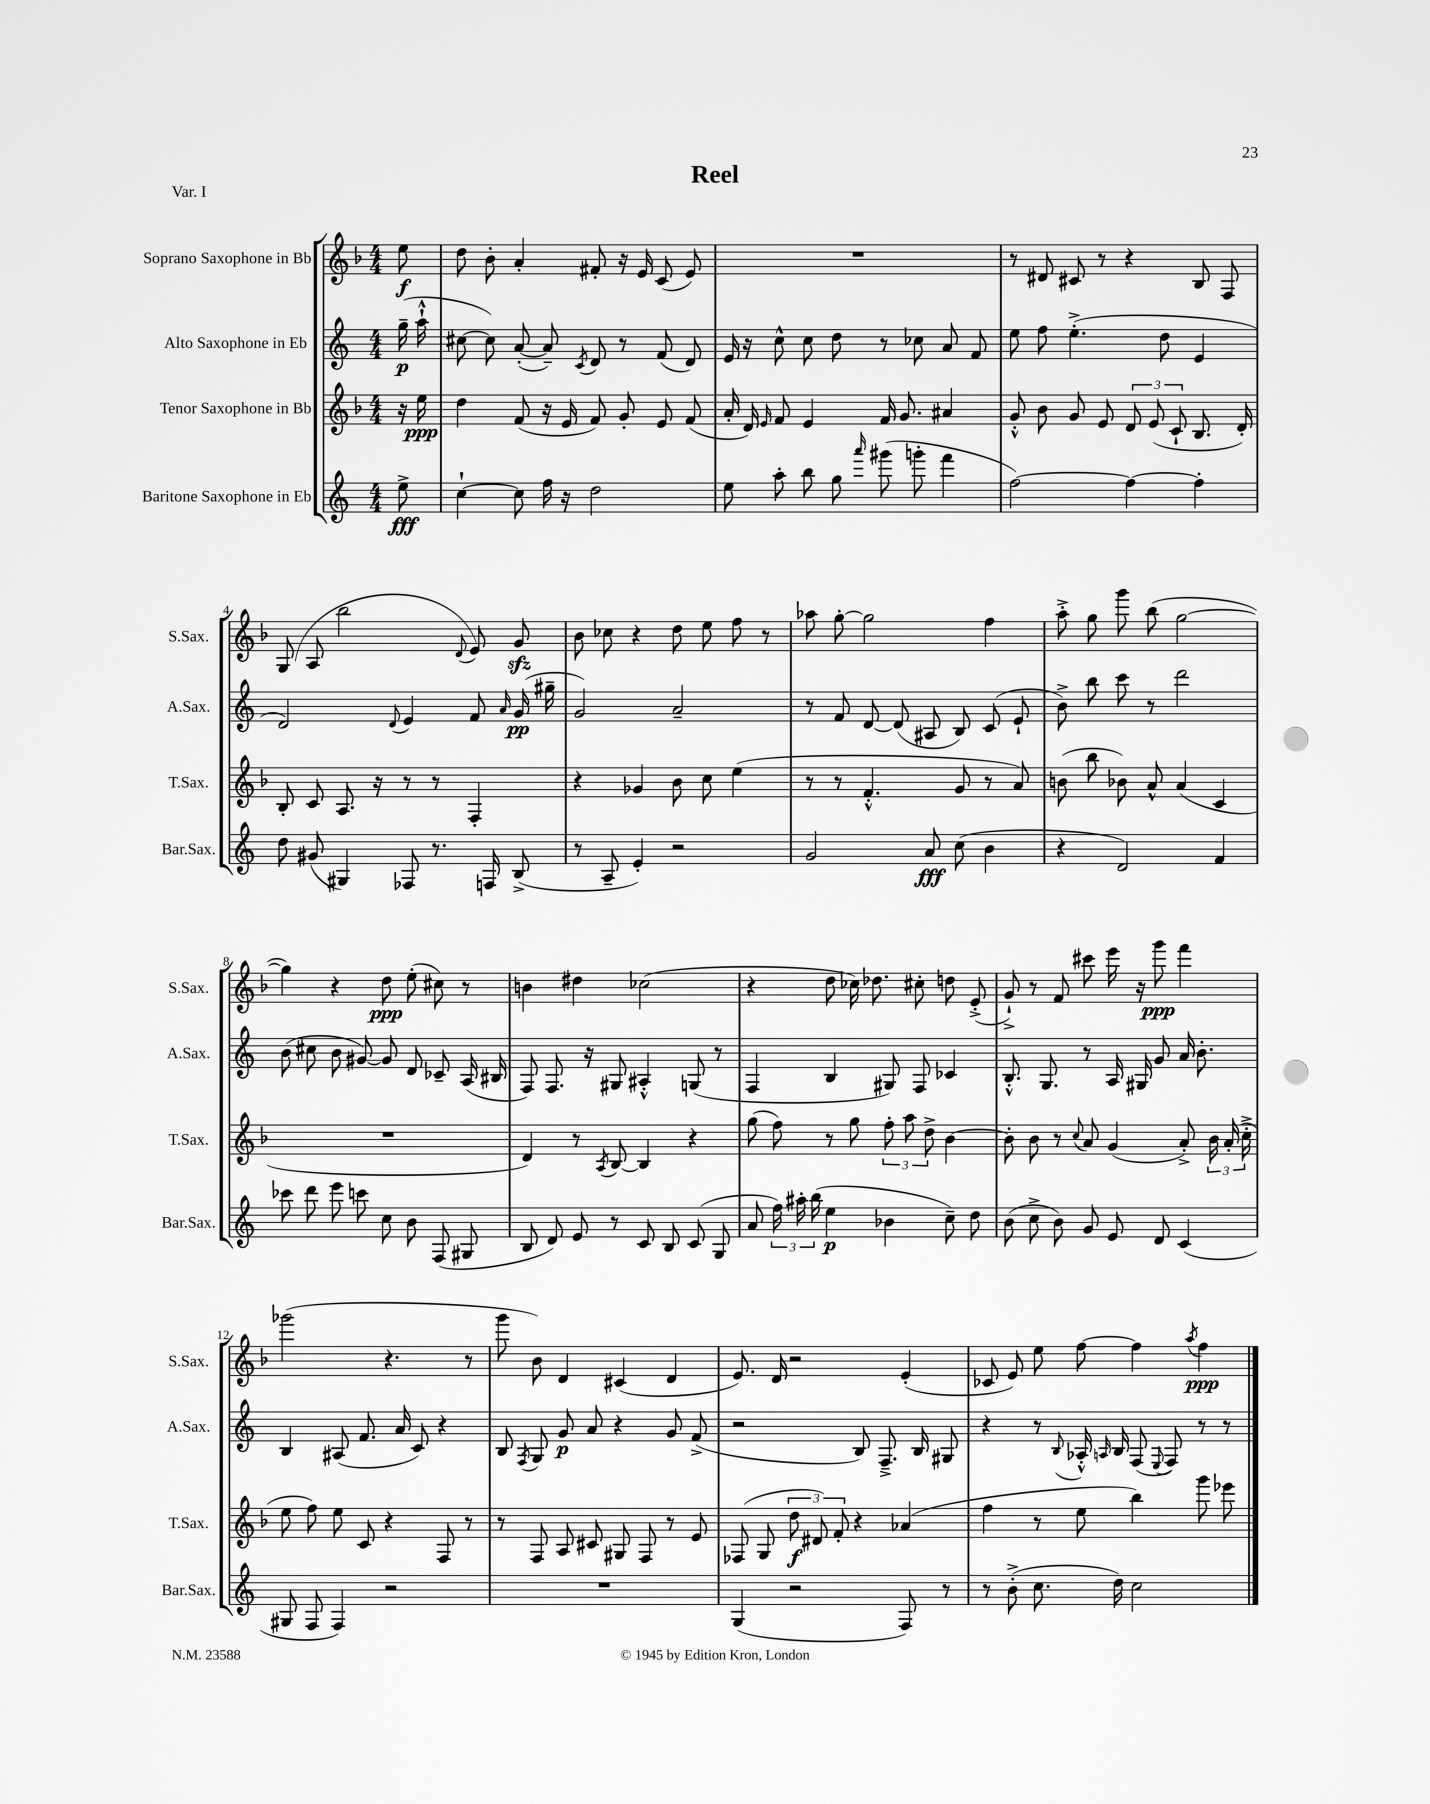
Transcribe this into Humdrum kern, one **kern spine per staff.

**kern	**kern	**kern	**kern
*staff4	*staff3	*staff2	*staff1
*clefG2	*clefG2	*clefG2	*clefG2
*k[]	*k[b-]	*k[]	*k[b-]
*M4/4	*M4/4	*M4/4	*M4/4
8ee^	16r	(16gg~	8ee
.	16ee	16aa`^^	.
=	=	=	=
[4cc`	4dd	[8cc#	8dd
.	.	8cc#])	8b-'
8cc]	(8f	([8a'	4a'
16ff	16r	8a~])	.
16r	16e	.	.
.	.	8qc	.
2dd	8f)	8d	8f#'
.	8g'	8r	16r
.	.	.	16e
.	8e	(8f	(8c
.	(8f	8d)	8e)
=	=	=	=
8ee	16a'	16e	1r
.	16d)	16r	.
.	16qqe	.	.
8aa'	8f	8cc^^	.
8bb	4e	8cc	.
8gg	.	8dd	.
16qqaaa	.	.	.
(8ggg#	16f	8r	.
.	8.g	.	.
8ggg'	.	8cc-	.
4fff	4a#	8a	.
.	.	8f	.
=	=	=	=
[2ff)	8g'^^	8ee	8r
.	8b-	8ff	8d#
.	8g	(4.ee'^	8c#
.	8e	.	8r
4ff_	12d	.	4r
.	(12e	.	.
.	.	8dd	.
.	12c`	.	.
4ff']	8.B-	4e	8B-
.	.	.	8F
.	16d')	.	.
=	=	=	=
8dd	8B-'	2d)	(8G
(8g#	8c	.	8A
4G#)	8.A	.	2bb-
.	16r	.	.
.	.	8qqd	.
8F-	8r	4e	.
8.r	8r	.	.
.	.	.	8qqd
.	4F'	8f	8e)
16F	.	.	.
.	.	16qqa	.
(8B^	.	(16g	8g
.	.	16gg#~	.
=	=	=	=
8r	4r	2g)	8b-
8A~	.	.	8cc-
4e')	4g-	.	4r
2r	8b-	2a~	8dd
.	8cc	.	8ee
.	(4ee	.	8ff
.	.	.	8r
=	=	=	=
2g	8r	8r	8aa-
.	8r	8f	[8gg'
.	4.f'^^	[8d	2gg]
.	.	(8d]	.
8a	.	8A#	.
(8cc	8g	8B)	.
4b	8r	(8c	4ff
.	8a)	8e`	.
=	=	=	=
4r	(8b	8b^)	8aa'^
.	8bb-	8bb	8gg
2d)	8b-)	8ccc	8ggg
.	8a^^	8r	(8bb-
.	(4a	2ddd	[2gg
4f	4c	.	.
=	=	=	=
8ccc-	1r	(8b	4gg])
8ddd	.	8cc#	.
8eee	.	8b	4r
8ccc	.	[8g#)	.
8cc	.	8g#]	8dd
8b	.	8d	(8ee'
(8F	.	8c-~	8cc#)
8G#	.	(16A	8r
.	.	16B#	.
=	=	=	=
8B	4d)	8F)	4b
8d)	.	8.F	.
8e	8r	.	4dd#
.	.	16r	.
.	8qA	.	.
8r	[8B-	8G#	.
8c	4B-]	4A#'^^	(2cc-
8B	.	.	.
(8c	4r	(8G	.
8G	.	8r	.
=	=	=	=
8a	(8gg	4F	4r
24ff)	8ff)	.	.
24aa#'	.	.	.
(24bb	.	.	.
4ee	8r	4B	8dd
.	8gg	.	16cc-)
.	.	.	8.dd-
4b-	12ff'	8G#)	.
.	12aa	.	.
.	.	8F	8cc#'
.	12dd^	.	.
8cc~)	[4b-	4c-	8dd
8dd	.	.	(8e'^
=	=	=	=
(8b	8b-']	8.B'^^	8g`^)
8cc^	8b-	.	8r
.	.	8.G	.
8b)	8r	.	8f
.	8qqcc	.	.
8g	8a	8r	8ccc#
8e	(4g	16A	16eee
.	.	16G#	16r
8d	.	8g	8ggg
(4c	8a'^)	16a	4fff
.	.	8.b'	.
.	24b-	.	.
.	(24a'	.	.
.	24cc'^	.	.
=	=	=	=
8G#	8ee	4B	(2ggg-
8F	8ff)	.	.
4F)	8ee	(8A#	.
.	8c	8.f	.
2r	4r	.	4.r
.	.	16a	.
.	.	8c)	.
.	8F	4r	.
.	8r	.	8r
=	=	=	=
1r	8r	8B	8ggg
.	.	8qF	.
.	8F	8G	8b-)
.	8A	8g	4d
.	8c#	8a	.
.	8G#	4r	(4c#
.	8F	.	.
.	8r	8g	4d
.	8e	(8f^	.
=	=	=	=
(4G	(8F-	2r	8.e)
.	8G	.	.
.	.	.	16d
2r	12dd	.	2r
.	12d#)	.	.
.	12f'	.	.
.	4r	8B)	.
.	.	8.F~^	.
8F)	(4a-	.	(4e'
.	.	16B	.
8r	.	8G#	.
=	=	=	=
8r	4ff	4r	8c-
(8b'^	.	.	8e)
8.cc	8r	8r	8ee
.	.	8qqB	.
.	8ee	16A-'^^	[8ff
.	.	16qqA	.
16dd)	.	16B	.
2cc	4bb-)	(8F	4ff]
.	.	8qqE	.
.	.	8F)	.
.	.	.	8qaa
.	8ggg	8r	4ff
.	8eee-	8r	.
==	==	==	==
*-	*-	*-	*-
